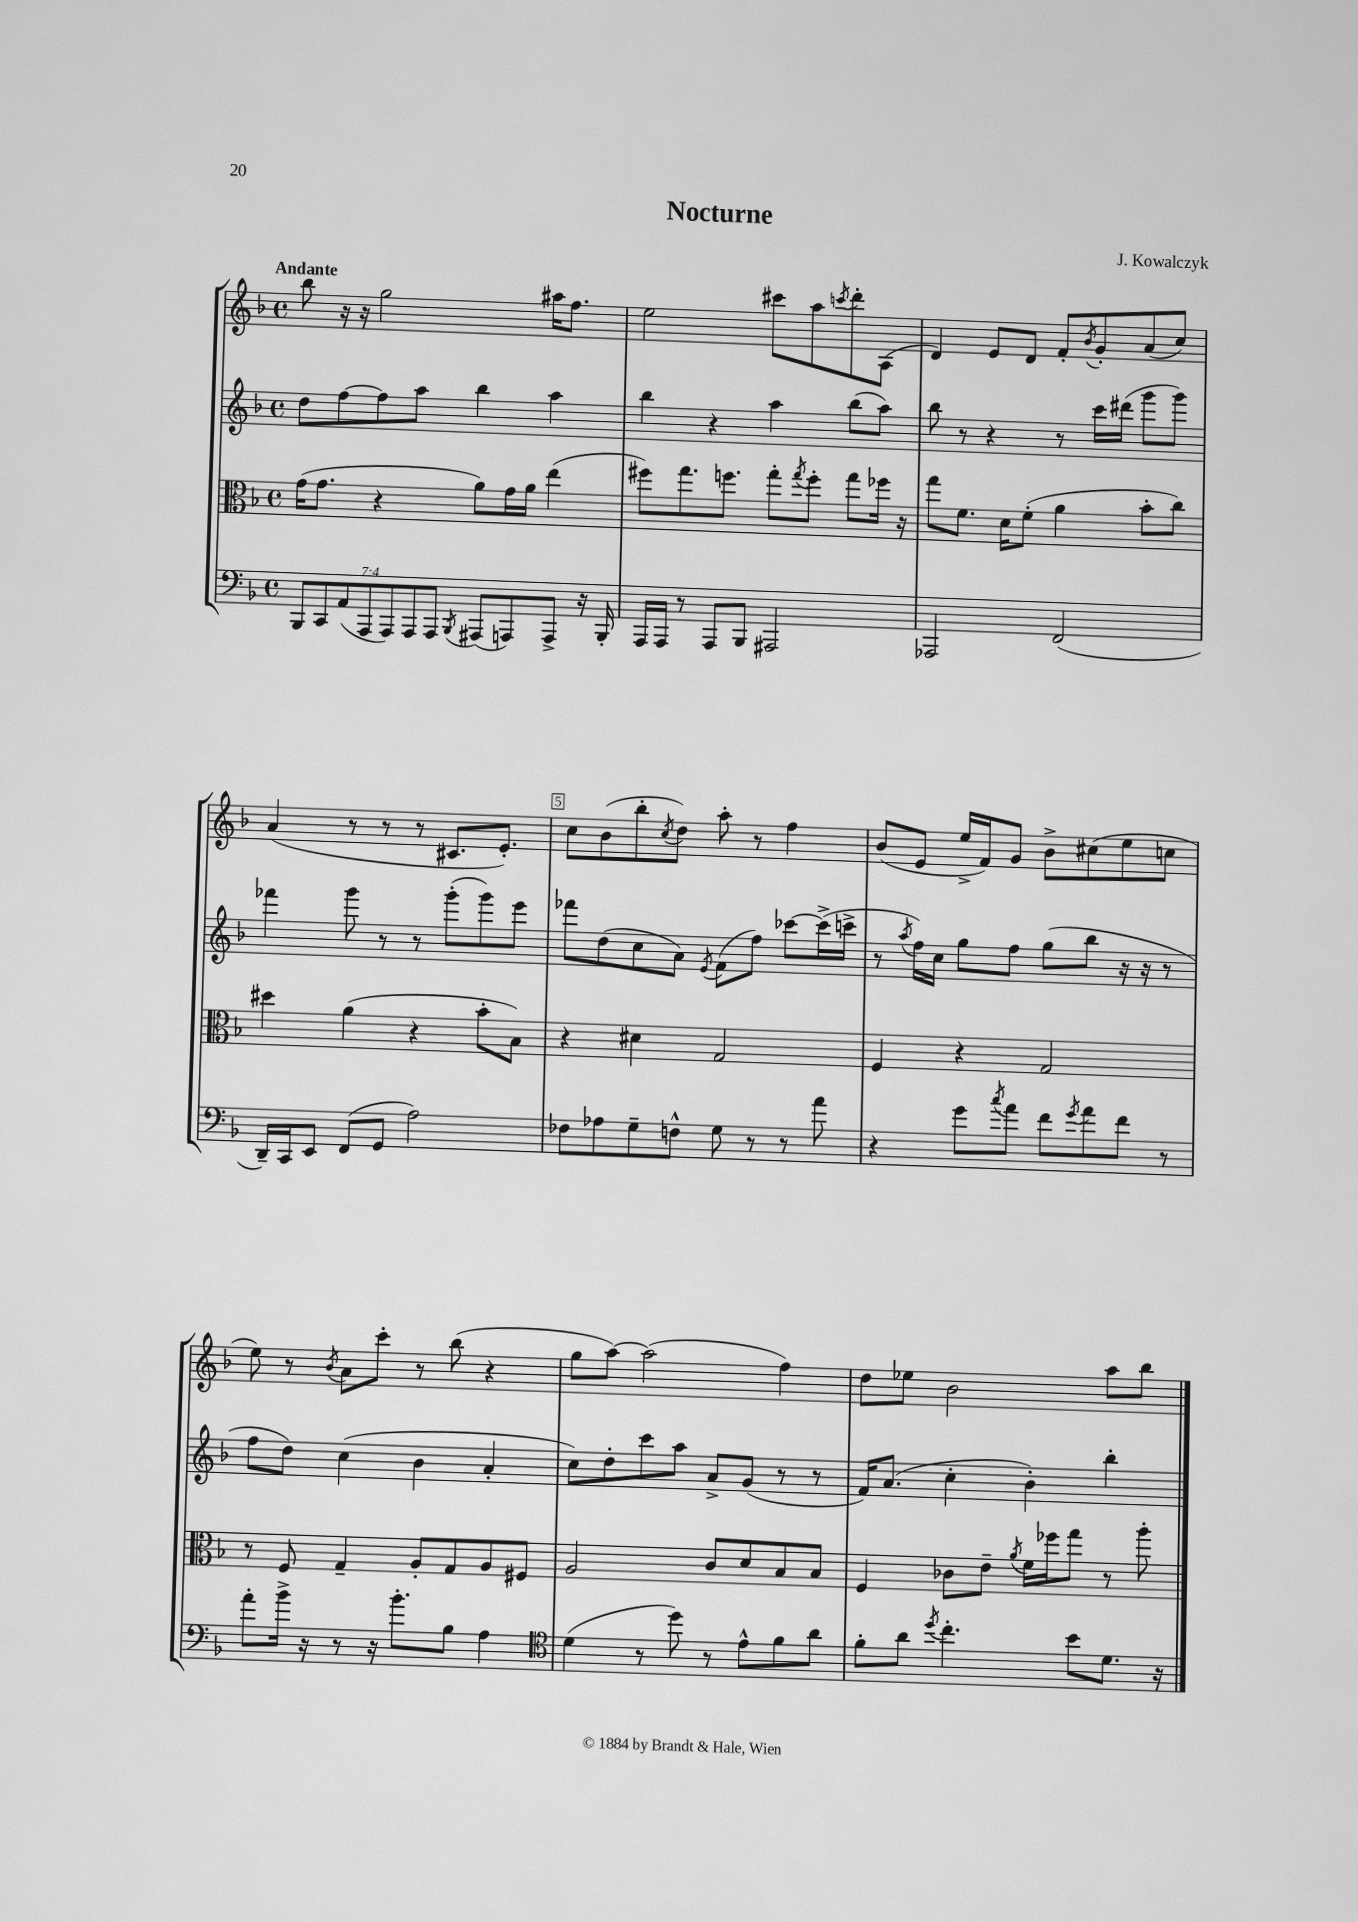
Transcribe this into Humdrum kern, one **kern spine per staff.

**kern	**kern	**kern	**kern
*staff4	*staff3	*staff2	*staff1
*clefF4	*clefC3	*clefG2	*clefG2
*k[b-]	*k[b-]	*k[b-]	*k[b-]
*M4/4	*M4/4	*M4/4	*M4/4
*met(c)	*met(c)	*met(c)	*met(c)
14BBB-	(16g	8dd	8bb-
.	8.g	.	.
14CC	.	.	.
.	.	[8ff	16r
(14AA	.	.	.
.	.	.	16r
14AAA	.	.	.
.	4r	8ff]	2gg
14AAA)	.	.	.
14AAA	.	.	.
.	.	8aa	.
14AAA	.	.	.
8qBBB-	.	.	.
(8AAA#	8a)	4bb-	.
8AAA)	16g	.	.
.	16a	.	.
8AAA^	(4ee	4aa	16aa#
.	.	.	8.ff
16r	.	.	.
16BBB-'	.	.	.
=	=	=	=
16AAA	8ff#)	4bb-	2ee
16AAA	.	.	.
8r	8.gg	.	.
8AAA	.	4r	.
.	8.ff	.	.
8BBB-	.	.	.
2AAA#	8gg'	4aa	8ccc#
.	8qgg	.	.
.	8ff'	.	8aa
.	.	.	8qccc
.	8gg	(8bb-	8ddd'
.	16ff-	8aa)	(8A
.	16r	.	.
=	=	=	=
2AAA-	8gg	8bb-	4d)
.	8.f	8r	.
.	.	4r	8e
.	16d	.	.
.	(8f'	.	8d
(2FF	4a	8r	8f'
.	.	.	8qb-
.	.	16ccc	8g'
.	.	(16ddd#	.
.	8b-'	8ggg	(8a
.	8cc)	8ggg)	8cc)
=	=	=	=
16DD~)	4dd#	4fff-	(4a
16CC	.	.	.
8EE	.	.	.
(8FF	(4a	8ggg	8r
8GG	.	8r	8r
2A)	4r	8r	8r
.	.	(8ggg'	8.c#
.	8b-'	8ggg)	.
.	.	.	8.e')
.	8B-)	8eee	.
=	=	=	=
8F-	4r	8fff-	8cc
8A-	.	(8dd	(8b-
8G~	4d#	8cc	8bb-'
.	.	.	8qcc
8F^^	.	8a)	8dd)
.	.	8qe	.
8G	2G	(8f	8aa'
8r	.	8ff)	8r
8r	.	[8ccc-	4ff
8a	.	(16ccc-^]	.
.	.	16ccc^	.
=	=	=	=
4r	4F	8r	(8b-
.	.	8qaa	.
.	.	16ff)	8e
.	.	16cc	.
8g	4r	8gg	16ee^
.	.	.	16f)
8qcc	.	.	.
8a	.	8ff	8g
8f	2G	(8gg	8b-^
8qg	.	.	.
8a	.	8bb-	(8cc#
8f	.	16r	8ee
.	.	16r	.
8r	.	8r	8cc
=	=	=	=
8a'	8r	8ff	8ee)
16b-^	8F	8dd)	8r
16r	.	.	.
.	.	.	8qb-
8r	4G~	(4cc	8a
16r	.	.	8ccc'
8.b-'	.	.	.
.	8A'	4b-	8r
8B-	8G	.	(8bb-
4A	8A	4a'	4r
.	8F#	.	.
=	=	=	=
*clefC4	*	*	*
(4d	2A	8cc)	8gg
.	.	8dd'	[8aa)
8r	.	8ccc	(2aa]
8dd)	.	8aa	.
8r	8c	8a^	.
8e^^	8d	(8g	.
8f	8B-	8r	4ff)
8a	8B-	8r	.
=	=	=	=
8f'	4F	16f)	8dd
.	.	(8.a	.
8a	.	.	8ee-
8qdd	.	.	.
4.cc'	8c-	4cc'	2b-
.	8e~	.	.
.	8qa	.	.
.	16f	4b-')	.
.	16ff-	.	.
8b-	8gg	.	.
8.d	8r	4bb-'	8aa
.	8aa'	.	8bb-
16r	.	.	.
==	==	==	==
*-	*-	*-	*-
